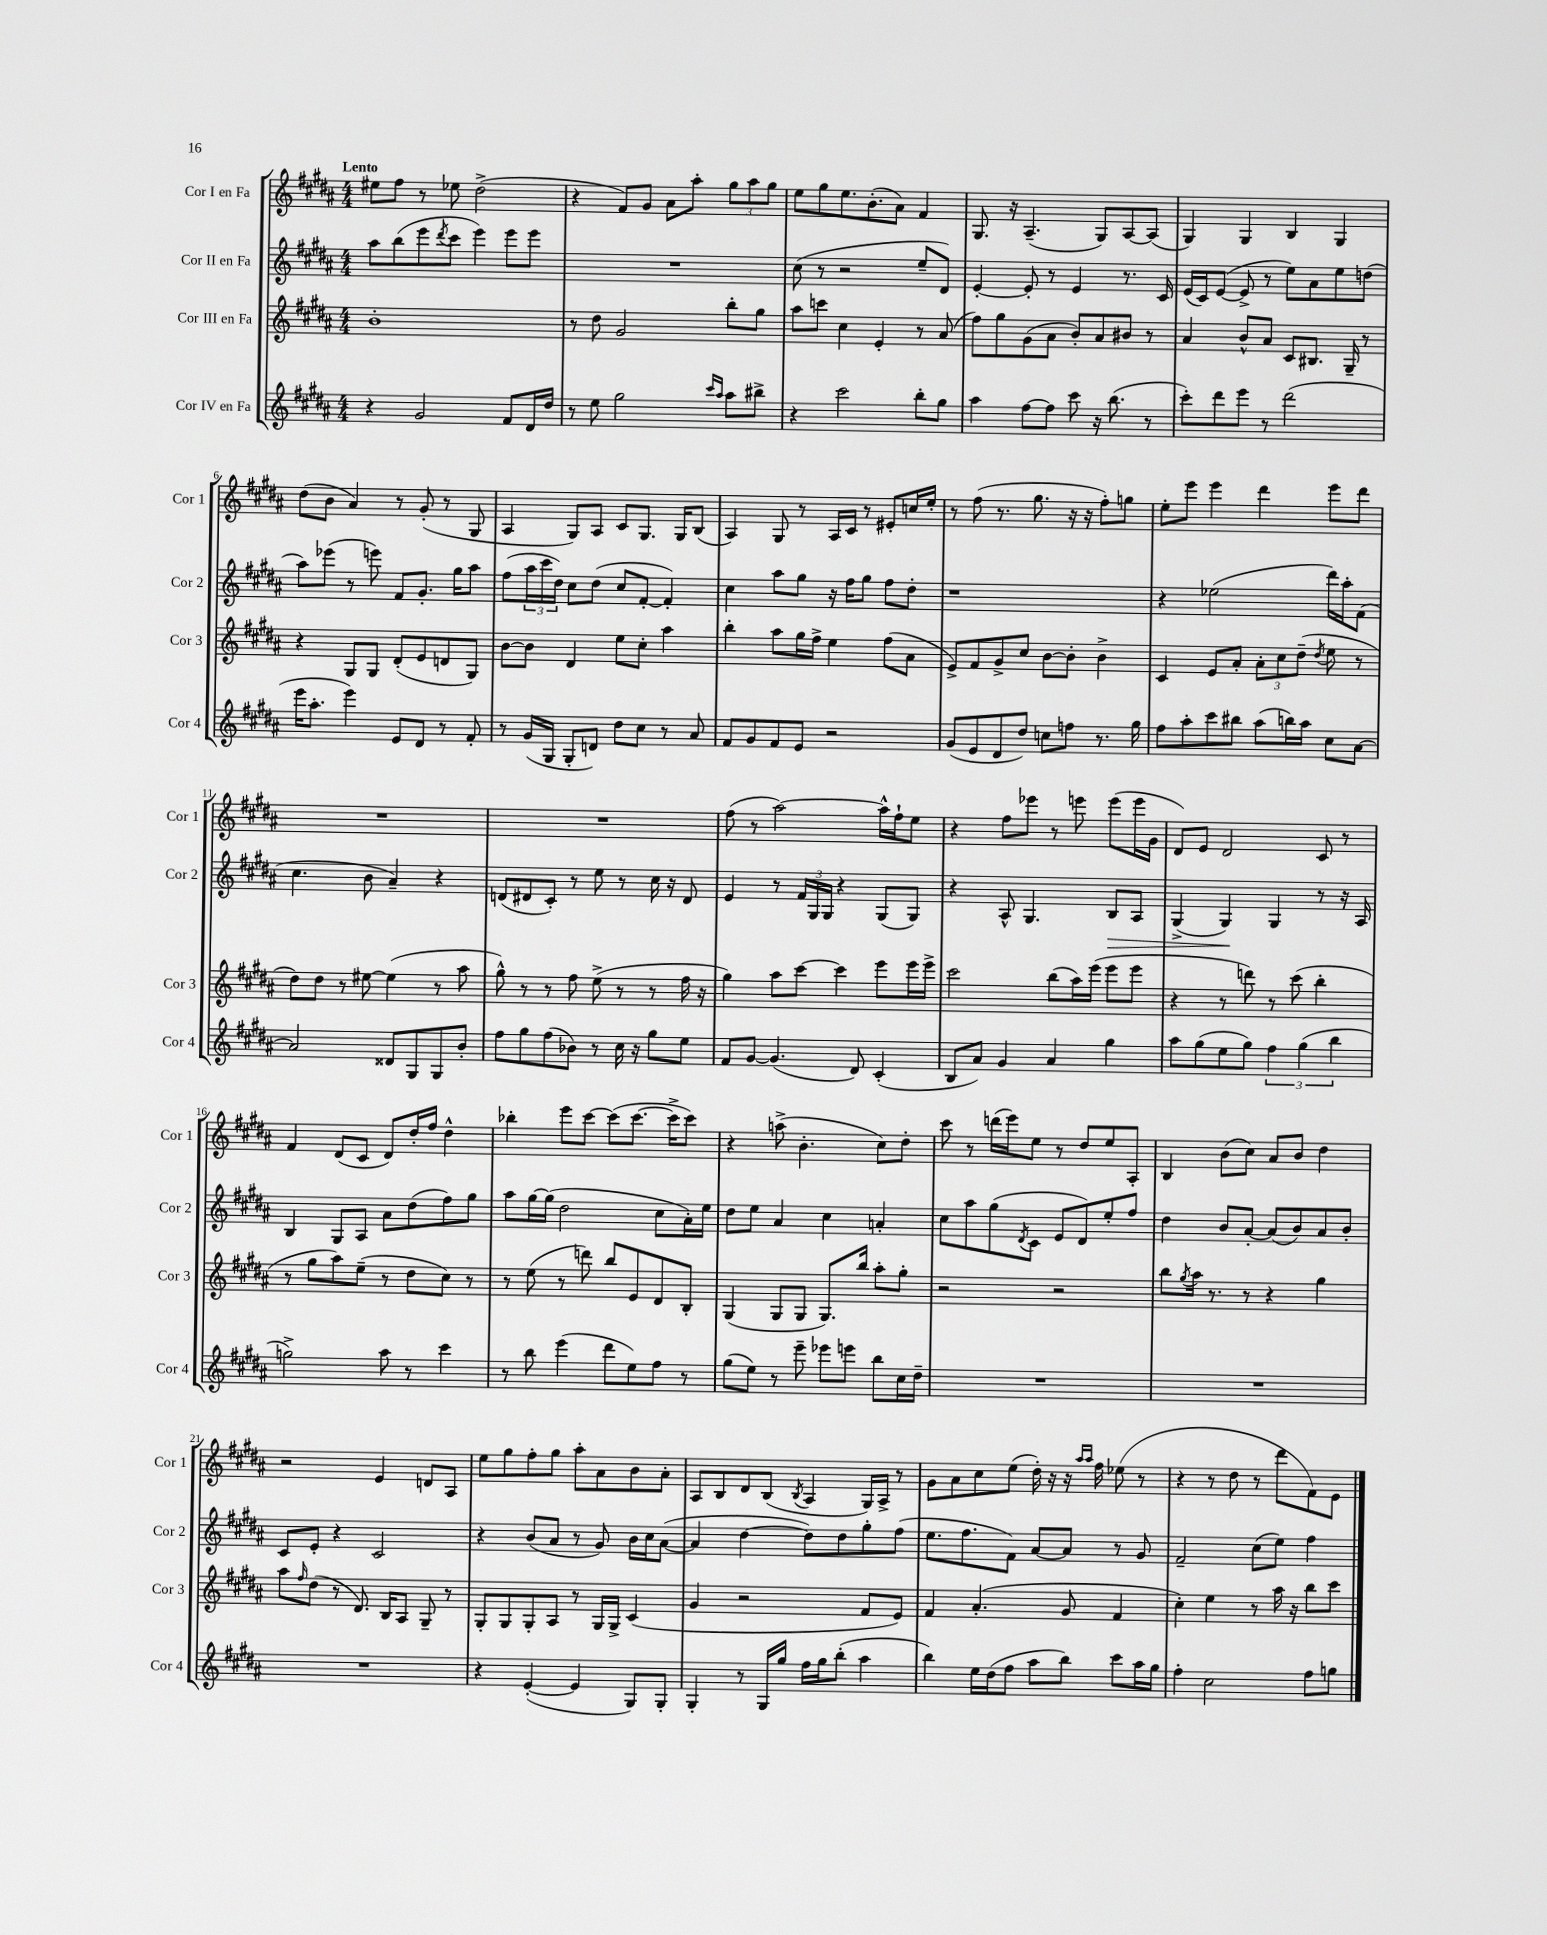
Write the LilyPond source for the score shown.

<<
\new StaffGroup <<
\new Staff = "s0" \with { instrumentName = "Cor I en Fa" shortInstrumentName = "Cor 1" } {
    \clef treble \key b \major \numericTimeSignature \time 4/4 \tempo "Lento"
    eis''8 fis''8 r8 ees''8 dis''2->( |
    r4 fis'8) gis'8 ais'8 ais''8-. \tuplet 3/2 { gis''8 ais''8 gis''8 } |
    e''8 gis''8 e''8. b'8.-.( ais'8) fis'4 |
    gis8. r16 ais4.--( gis8) ais8~ ais8( |
    gis4) gis4 b4 gis4 |
    dis''8( b'8 ais'4) r8 gis'8-.( r8 gis8 |
    ais4 gis8) ais8 cis'8 gis8. gis16 b8( |
    ais4) gis8 r8 ais16 cis'16 r8 eis'8-. c''16 e''16-. |
    r8 fis''8( r8. gis''8. r16 r16 fis''8-.) g''8 |
    e''8-. e'''8 e'''4 dis'''4 e'''8 dis'''8 |
    R1 |
    R1 |
    fis''8( r8 ais''2~) ais''16-^ fis''16-! e''8 |
    r4 fis''8 ees'''8 r8 e'''8 e'''8( e'''16 gis'16 |
    dis'8) e'8 dis'2 cis'8 r8 |
    fis'4 dis'8( cis'8 dis'8) dis''16-. fis''16 dis''4-^ |
    bes''4-. e'''8 cis'''8~ cis'''8( cis'''8.~ cis'''16-> cis'''8) |
    r4 a''8->( b'4.-. cis''8) dis''8-. |
    cis'''8 r8 d'''16( e'''16) e''8 r8 dis''8 e''8 ais8-. |
    b4 b'8( cis''8) ais'8 b'8 dis''4 |
    r2 e'4 d'8 ais8 |
    e''8 gis''8 fis''8-. gis''8 ais''8-. ais'8 b'8 ais'8-. |
    ais8 b8 dis'8 b8( \acciaccatura { b8 } ais4 gis16) ais16-> r8 |
    gis'8 ais'8 cis''8 e''8( dis''16-.) r16 r16 \grace { ais''16 ais''16 } fis''16 ees''8( r8 |
    r4 r8 dis''8 r8 dis'''8 fis'8) e'8 \bar "|." |
}
\new Staff = "s1" \with { instrumentName = "Cor II en Fa" shortInstrumentName = "Cor 2" } {
    \clef treble \key b \major \numericTimeSignature \time 4/4
    ais''8 b''8( e'''8 \acciaccatura { dis'''8 } cis'''8 e'''4) e'''8 e'''8 |
    R1 |
    cis''8( r8 r2 e''8-- dis'8) |
    e'4~-. e'8-. r8 e'4 r8. cis'16 |
    e'16( cis'16) e'8~( e'8-> r8 e''8) ais'8 e''8 d''8( |
    ais''8) ees'''8( r8 e'''8) fis'8 gis'8.-. gis''16 ais''8 |
    fis''8( \tuplet 3/2 { ais''16 cis'''16 dis''16) } cis''8 dis''8( cis''8 fis'8~-. fis'4-.) |
    cis''4 ais''8 gis''8 r16 fis''16 gis''8 fis''8 dis''8-. |
    r1 |
    r4 ees''2( dis'''16) ais''16-. fis'8( |
    cis''4. b'8 ais'4--) r4 |
    d'8( dis'8 cis'8-.) r8 e''8 r8 cis''16 r16 dis'8 |
    e'4 r8 \tuplet 3/2 { fis'16 gis16 gis16 } r4 gis8( gis8) |
    r4 ais8-^ gis4. b8\> ais8 |
    gis4->( gis4\!) gis4 r8 r16 ais16 |
    b4 gis8 ais8 ais'8 dis''8( fis''8) gis''8 |
    ais''8 gis''16~ gis''16( dis''2 cis''8 ais'16-.) e''16 |
    dis''8 e''8 ais'4 cis''4 a'4-. |
    cis''8 ais''8 gis''8( \acciaccatura { dis'8 } cis'8 e'8 dis'8) e''8-. fis''8 |
    dis''4 b'8 ais'8~-. ais'8( b'8) ais'8 b'8-. |
    cis'8 e'8-. r4 cis'2 |
    r4 b'8( ais'8 r8 gis'8) b'16 cis''16 ais'8~( |
    ais'4 dis''4~ dis''8) dis''8 gis''8-. fis''8( |
    e''8. fis''8. fis'8) ais'8~ ais'8 r8 gis'8 |
    fis'2-- cis''8( e''8) fis''4 \bar "|." |
}
\new Staff = "s2" \with { instrumentName = "Cor III en Fa" shortInstrumentName = "Cor 3" } {
    \clef treble \key b \major \numericTimeSignature \time 4/4
    b'1-. |
    r8 dis''8 gis'2 b''8-. gis''8 |
    ais''8 c'''8 cis''4 e'4-. r8 ais'8( |
    fis''8) gis''8 gis'8( ais'8 b'8-.) ais'8 bis'8 r8 |
    ais'4 b'8-^ ais'8 cis'8 bis8. gis16-- r8 |
    r4 gis8 gis8 dis'8-.( e'8 d'8 gis8) |
    b'8~ b'8 dis'4 e''8 cis''8-. ais''4 |
    b''4-. ais''8 gis''16 fis''16-> e''4 fis''8( ais'8 |
    e'8->) fis'8 gis'8-> cis''8 b'8~ b'8-. b'4-> |
    cis'4 e'8 ais'8-. \tuplet 3/2 { ais'8-. cis''8 dis''8--( } \acciaccatura { dis''8 } e''8 r8 |
    dis''8) dis''8 r8 eis''8~ eis''4( r8 ais''8 |
    gis''8-^) r8 r8 fis''8 e''8->( r8 r8 fis''16 r16 |
    gis''4) ais''8 cis'''8~ cis'''4 e'''8 e'''16 e'''16-> |
    cis'''2 b''8( ais''16) e'''16( e'''8 e'''8 |
    r4 r8 d'''8) r8 cis'''8( b''4-. |
    r8 gis''8 ais''8) e''8--( r8 dis''8 cis''8) r8 |
    r8 e''8( r8 d'''8) b''8 e'8 dis'8 b8-. |
    gis4( gis8 gis8 gis8.) b''16 ais''8-. gis''8-. |
    r2 r2 |
    b''8 \acciaccatura { gis''8 } ais''16 r8. r8 r4 gis''4 |
    ais''8 \grace { fis''16 } dis''8( r8 dis'8.) b16 ais8 gis8-- r8 |
    gis8-. gis8 gis8-. ais8 r8 gis16 gis16-> cis'4( |
    gis'4 r2 fis'8 e'8) |
    fis'4 ais'4.-.( gis'8 fis'4 |
    cis''4-.) e''4 r8 ais''16 r16 b''8 cis'''8 \bar "|." |
}
\new Staff = "s3" \with { instrumentName = "Cor IV en Fa" shortInstrumentName = "Cor 4" } {
    \clef treble \key b \major \numericTimeSignature \time 4/4
    r4 gis'2 fis'8 dis'16 dis''16 |
    r8 e''8 gis''2 \grace { cis'''16 ais''16 } ais''8 bis''8-> |
    r4 cis'''2 b''8-. gis''8 |
    ais''4 fis''8~ fis''8 cis'''8 r16 b''8.( r8 |
    cis'''8-.) dis'''8 e'''8 r8 dis'''2( |
    e'''16 ais''8.-. e'''4) e'8 dis'8 r8 fis'8-. |
    r8 gis'16( gis16 gis8-. d'8) dis''8 cis''8 r8 ais'8 |
    fis'8 gis'8 fis'8 e'8 r2 |
    gis'8( e'8 dis'8 dis''8) c''8 f''8 r8. gis''16 |
    fis''8 ais''8-. cis'''8 bis''8 ais''8( b''16) ais''16 cis''8 ais'8~ |
    ais'2 disis'8 gis8 gis8 b'8-. |
    fis''8 gis''8 fis''8( bes'8) r8 cis''16 r16 gis''8 e''8 |
    fis'8 gis'8~ gis'4.( dis'8) cis'4-.( |
    b8 ais'8) gis'4 ais'4 gis''4 |
    ais''8 gis''8( e''8 gis''8) \tuplet 3/2 { fis''4 gis''4( b''4 } |
    g''2->) ais''8 r8 cis'''4 |
    r8 b''8 e'''4( dis'''8 e''8) fis''8 r8 |
    gis''8( e''8) r8 e'''8-- ees'''8 e'''8 b''8 cis''16 dis''16-- |
    R1 |
    R1 |
    R1 |
    r4 e'4~-.( e'4 gis8) gis8-. |
    gis4-. r8 gis16 gis''16 fis''16 gis''16 b''8-.( ais''4 |
    b''4) e''16 dis''16( fis''8 ais''8 b''8) cis'''8 ais''16 gis''16 |
    fis''4-. cis''2 fis''8 g''8 \bar "|." |
}
>>
>>
